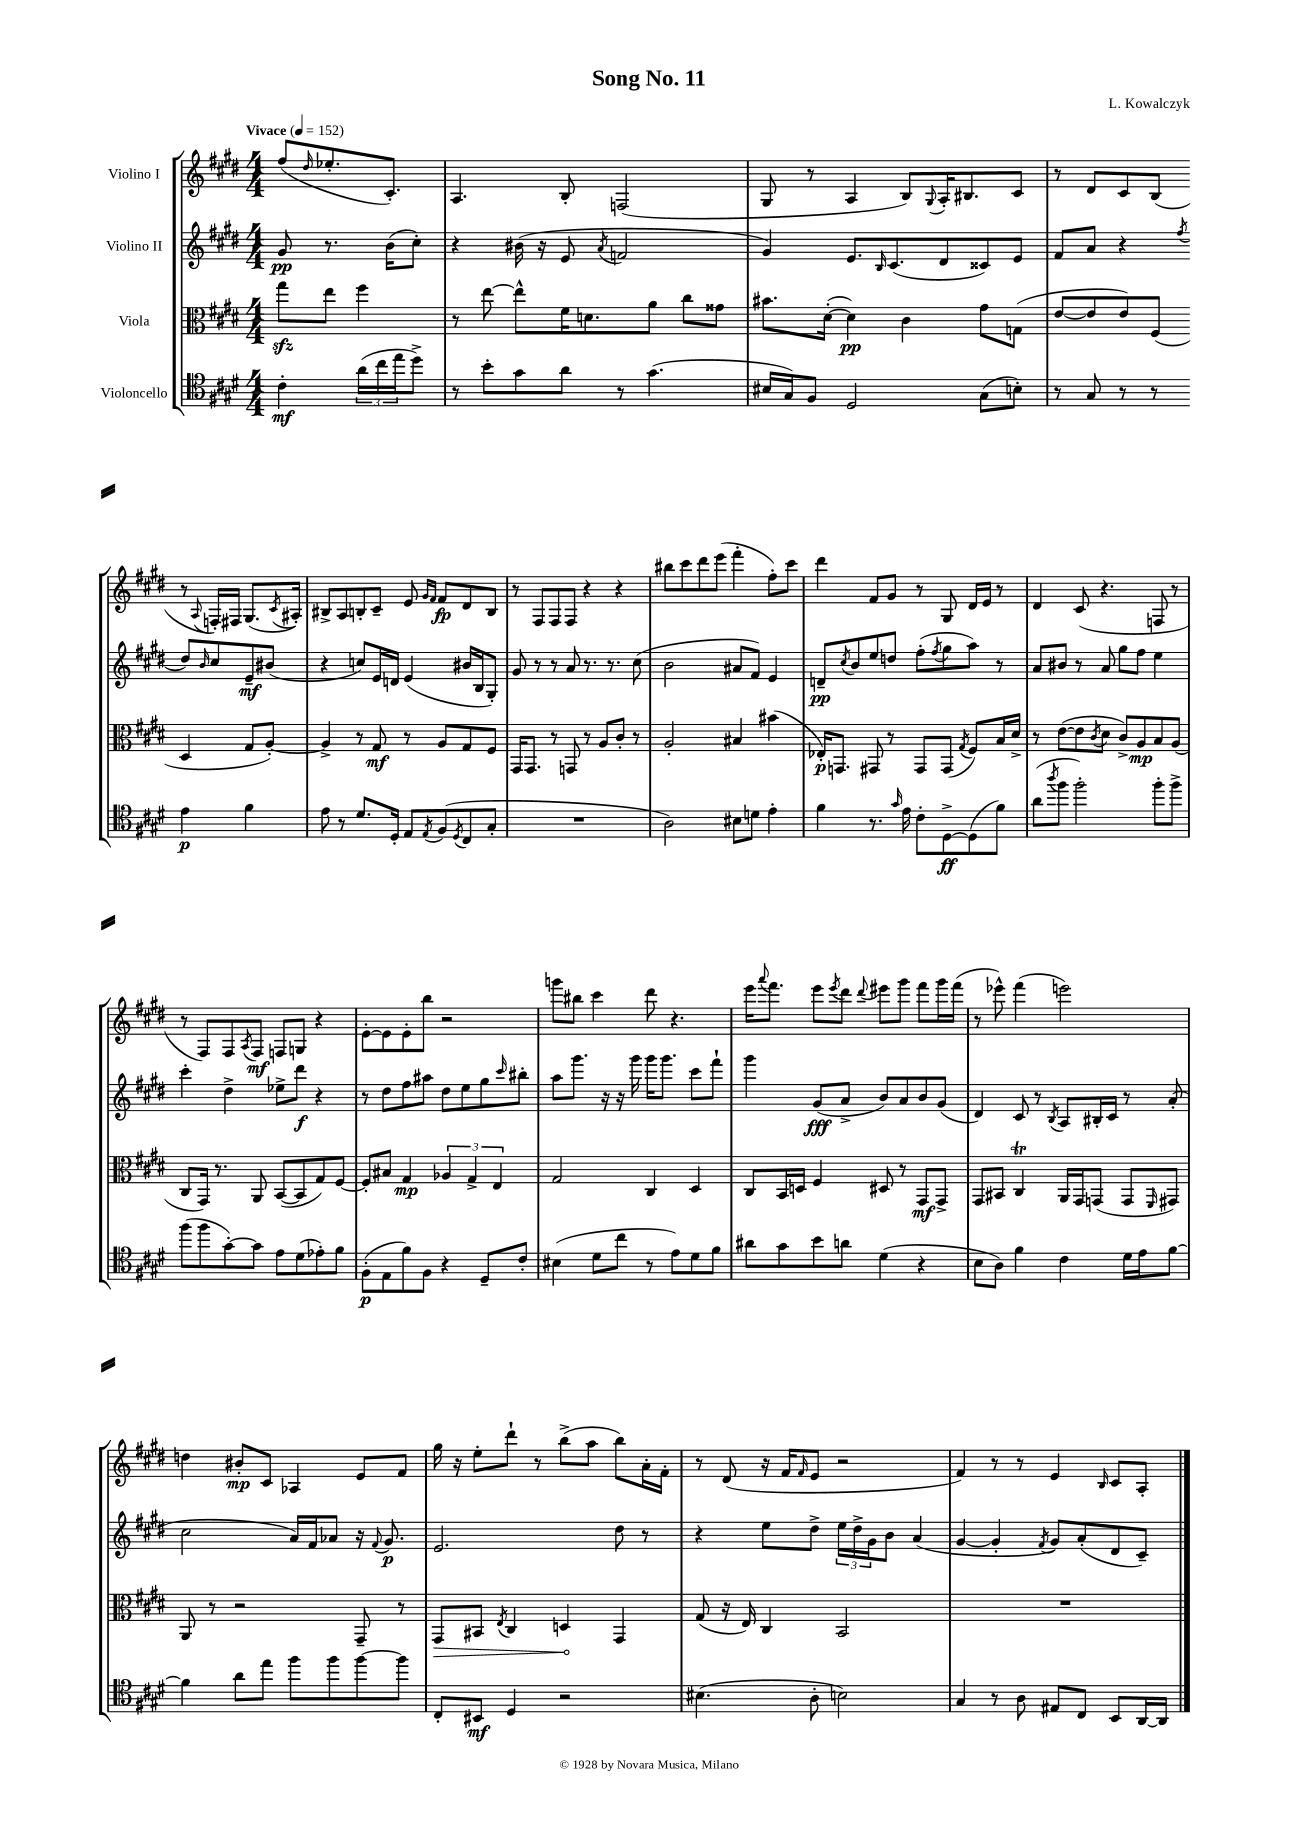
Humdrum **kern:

**kern	**kern	**kern	**kern
*staff4	*staff3	*staff2	*staff1
*clefC4	*clefC3	*clefG2	*clefG2
*k[f#c#g#d#]	*k[f#c#g#d#]	*k[f#c#g#d#]	*k[f#c#g#d#]
*M4/4	*M4/4	*M4/4	*M4/4
*MM152	*MM152	*MM152	*MM152
4c#'	8gg#	8g#	(8ff#
.	.	.	16qqdd#
.	8ee	8.r	8.ee-'
(24a	4ff#	.	.
24cc#	.	.	.
.	.	(16b	8.c#')
24ee	.	.	.
8dd#^)	.	8cc#')	.
=	=	=	=
8r	8r	4r	4.A
8b'	[8ee	.	.
8g#	8ee^^]	(16b#	.
.	.	16r	.
8a	16f#	8e	8B'
.	8.d	.	.
.	.	8qa	.
8r	.	2f	(2F
(4.g#	8a	.	.
.	8cc#	.	.
.	8g##	.	.
=	=	=	=
16B#	8.b#	4g#)	8G#
16G#)	.	.	.
8F#	.	.	8r
.	([16d#'	.	.
2D#	4d#])	8.e	4A
.	.	16qqB	.
.	.	(8.c#	.
.	4c#	.	8B)
.	.	.	8qqG#
.	.	8d#	16A'
.	.	.	8.B#
(8G#	8g#	8c##)	.
8B')	(8G	8e	8c#
=	=	=	=
8r	[8e	8f#	8r
8G#	8e]	8a	8d#
8r	8e)	4r	8c#
8r	(8F#	.	(8B
.	.	8qff#	.
4e	4D#	8dd#	8r
.	.	16qqb	8qqA
.	.	8cc#	16F')
.	.	.	16F#
4f#	8G#	8e~	(8.G#
.	[8A')	(8b#	.
.	.	.	8qc#
.	.	.	16A#')
=	=	=	=
8e	4A^]	4r	8B#^
8r	.	.	8A
8.d#	8r	8cc)	8B'
.	8G#	16e	8c#~
16D#'	.	16d	.
8E	8r	(4e	8e
.	.	.	16qqg#
8qE	.	.	16qqf#
(8F#	8A	.	8f#
8qD#	.	.	.
8C#	8G#	16b#	8d#
.	.	16B	.
8G#'	8F#	8G#')	8B
=	=	=	=
1r	16GG#	8g#	8r
.	8.GG#	.	.
.	.	8r	8F#
.	8r	8r	8F#
.	8GG	8a	8F#
.	8r	8.r	4r
.	8A	.	.
.	.	8.r	.
.	8c#'	.	4r
.	8r	(8cc#	.
=	=	=	=
2A)	2A'	2b	8bb#
.	.	.	8ccc#
.	.	.	8ddd#
.	.	.	(8eee
8B#	4B#	8a#	4fff#'
8d	.	8f#)	.
4e'	(4b#	4e	8ff#')
.	.	.	8ccc#
=	=	=	=
4f#	16E-')	8d~	4ddd#
.	8.GG	.	.
.	.	8qcc#	.
.	.	8b	.
8.r	8GG#	8ee	8f#
.	8r	8dd	8g#
16qqg#	.	.	.
16e	.	.	.
8c#'	8GG#	(8ff#'	8r
.	.	8qff#	.
[8D#^	(8GG#	8gg#	8G#
.	8qG#	.	.
(8D#]	8F#)	8aa)	16d#
.	.	.	16e
8f#)	16B	8r	8r
.	16d#^	.	.
=	=	=	=
(8a	8r	8a	4d#
8qaa	.	.	.
8ff#	([8e	8b#	.
2ff#')	8e]	8r	(8c#
.	8qc#	.	.
.	8d#	8a	4.r
.	8c#^)	8gg#	.
.	8A	8ff#	.
8ff#'	8B	4ee	8F
8ff#^	(8A	.	8r
=	=	=	=
(8ff#	8C#	4ccc#'	8r
8ff#	16GG#)	.	8F#)
.	8.r	.	.
[8g#')	.	4dd#^	8F#
.	.	.	8qA
8g#]	8AA	.	8F#
8e	([8BB	8ee-^	8F
(8d#	8BB]	8ddd#	8G
8e-')	8G#)	4r	4r
8f#	[8F#	.	.
=	=	=	=
(8F#'	8F#']	8r	[8e'
8E	8B#	8dd#	8e]
8f#)	4G#	8ff#	8e'
8F#	.	8aa#	8bb
4r	6A-	8dd#	2r
.	.	8ee	.
.	6G#^	.	.
8D#~	.	8gg#	.
.	6E	.	.
.	.	16qqccc#	.
8c#'	.	8bb#'	.
=	=	=	=
(4B#	2G#	8aa	8ggg
.	.	8.ggg#	8bb#
8d#	.	.	4ccc#
.	.	16r	.
8cc#	.	16r	.
.	.	16ggg#	.
8r	4C#	16ggg#	8ddd#
.	.	8.ggg#	.
8e)	.	.	4.r
8d#	4D#	8ccc#	.
8f#	.	8fff#`	.
=	=	=	=
8a#	8C#	4ggg#	16eee
.	.	.	8qqaaa
.	.	.	8.fff#
8g#	16BB	.	.
.	16D	.	.
8b	4F#	(8g#	8eee
.	.	.	8qeee
8a	.	8a^	8ddd#
.	.	.	8qqddd#
(4d#	8D#	8b)	8eee#
.	8r	8a	8ggg#
4r	8GG#	8b	8fff#
.	8GG#^	(8g#	16ggg#
.	.	.	(16fff#
=	=	=	=
8B	8GG#	4d#)	8r
8A)	8BB#	.	8eee-^^)
4f#	4C#	8c#	(4fff#
.	.	8r	.
.	.	8qB	.
4c#	16AA	8A	2eee)
.	16GG#	.	.
.	(8GG	16B#'	.
.	.	16c#	.
16d#	8GG	8r	.
16e	.	.	.
.	16qqFF#	.	.
[8f#	8GG#)	(8a'	.
=	=	=	=
4f#]	8AA	2cc#	4dd
.	8r	.	.
8a	2r	.	8b#'
8ee	.	.	8c#
8ff#	.	16a)	4A-
.	.	16f#	.
8ff#	.	8a-	.
[8ff#	8GG#~	16r	8e
.	.	8qqf#	.
.	.	8.g#	.
8ff#]	8r	.	8f#
=	=	=	=
8C#'	8GG#	2.e	16gg#
.	.	.	16r
8BB#	8BB#	.	8ee'
.	8qE	.	.
4D#	4C#	.	8ddd#`
.	.	.	8r
2r	4D	.	(8bb^
.	.	.	8aa
.	4GG#	8dd#	8bb)
.	.	8r	16a'
.	.	.	16f#'
=	=	=	=
(4.B#	(8G#	4r	8r
.	16r	.	(8d#
.	16E)	.	.
.	4C#	8ee	16r
.	.	.	16f#
.	.	.	16qqf#
8A'	.	8dd#^	8e
2B)	2BB	24ee	2r
.	.	24dd#^	.
.	.	24g#	.
.	.	8b	.
.	.	(4a	.
=	=	=	=
4G#	1r	[4g#	4f#)
8r	.	4g#']	8r
8A	.	.	8r
.	.	8qf#	.
8E#	.	8g#)	4e
8C#	.	(8a'	.
.	.	.	16qqB
8BB	.	8d#	8c#
[16AA	.	8c#~)	8A'
16AA]	.	.	.
==	==	==	==
*-	*-	*-	*-
